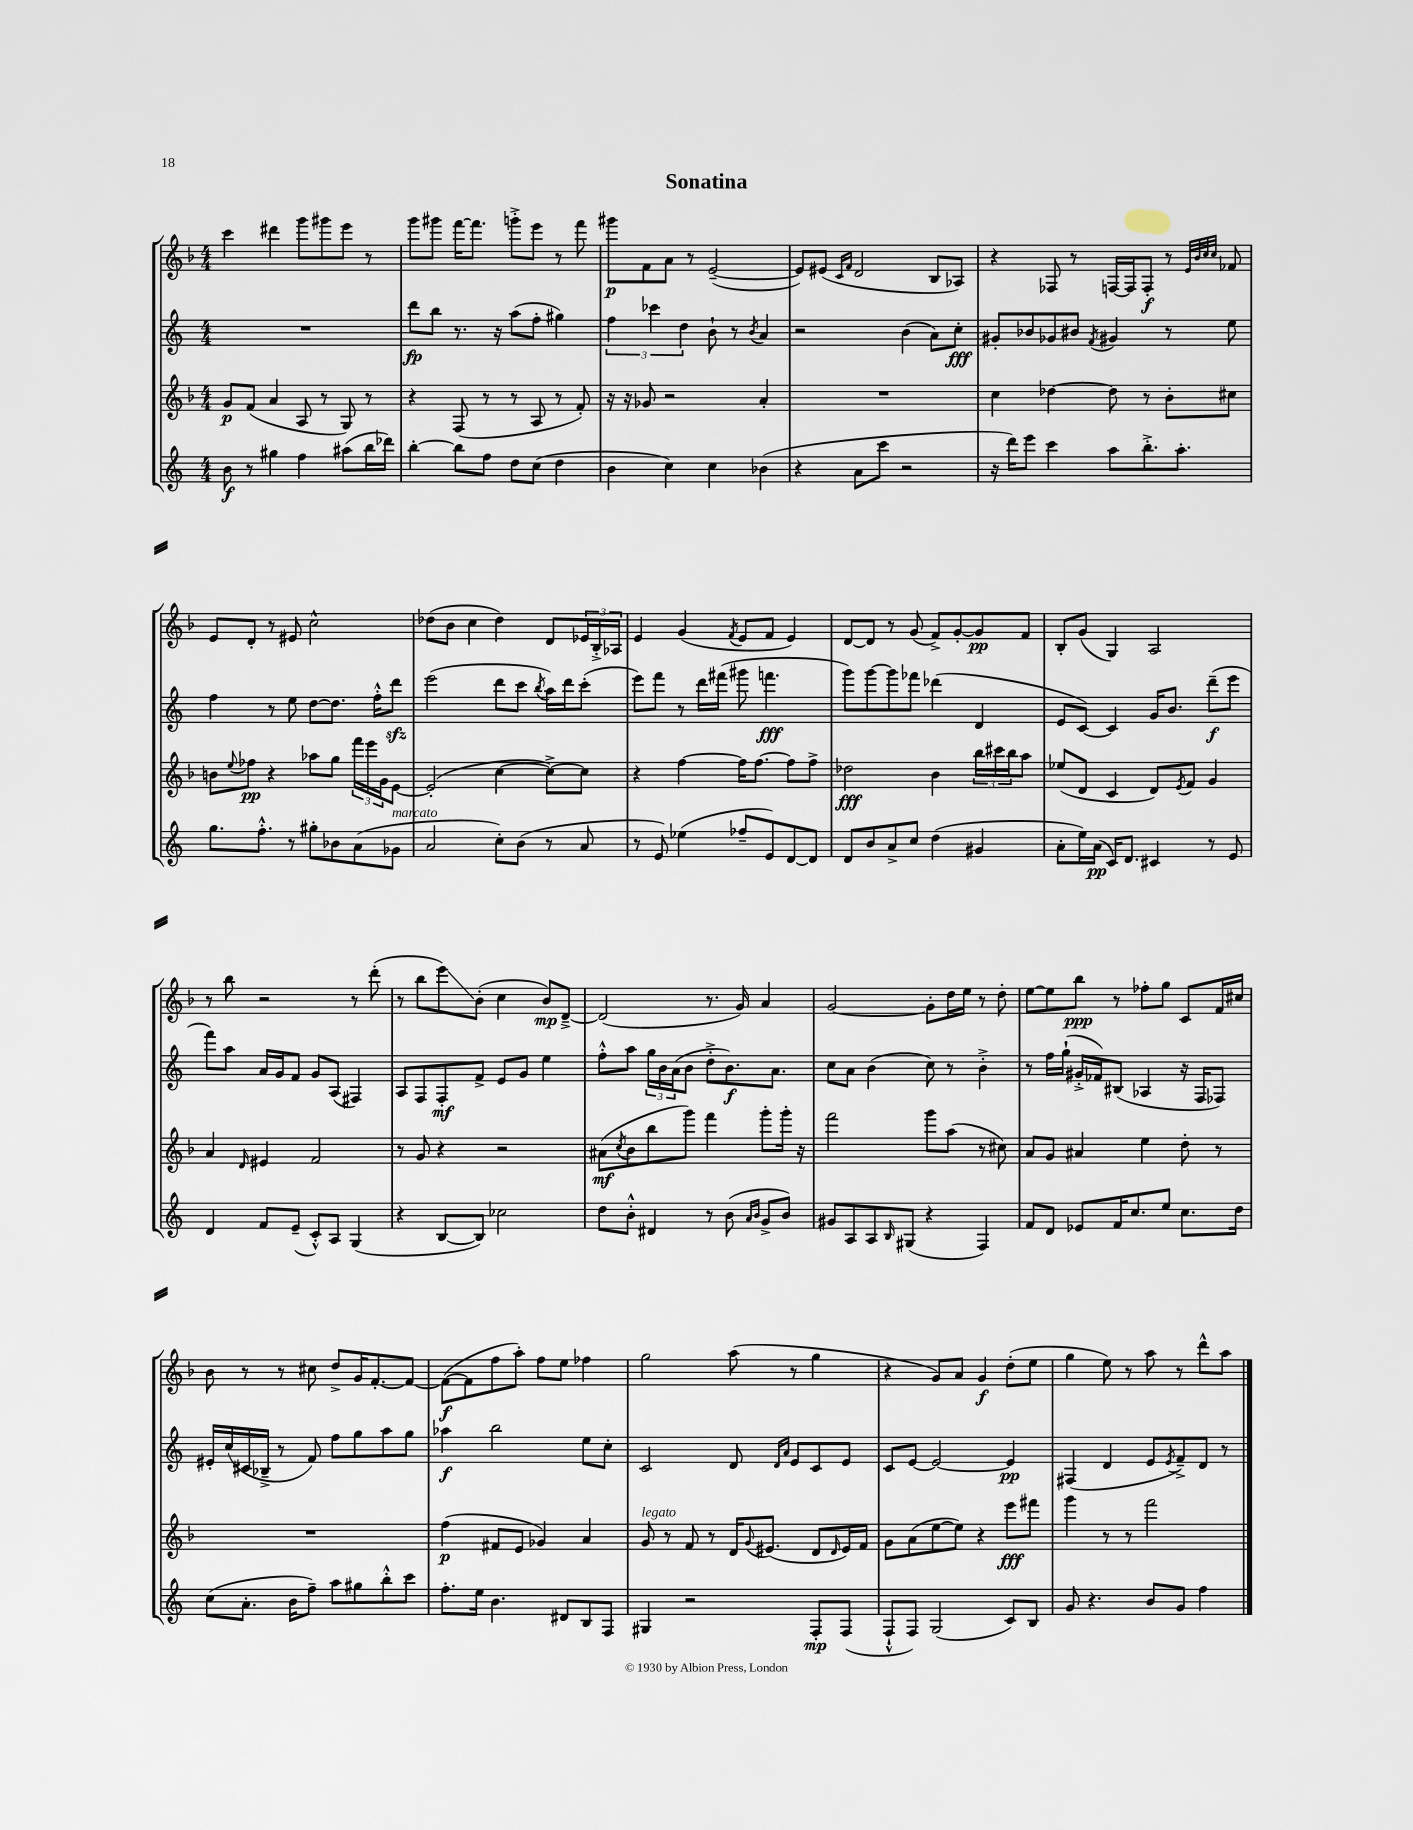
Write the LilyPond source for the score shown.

\header { title = "Sonatina" }
<<
\new StaffGroup <<
\new Staff = "s0" {
    \clef treble \key f \major \numericTimeSignature \time 4/4
    c'''4 dis'''4 g'''8 gis'''8 e'''8 r8 |
    g'''8 gis'''8 f'''16~ f'''8. g'''8-.-> e'''8 r8 f'''8 |
    gis'''8\p f'8 a'8 r8 e'2~--( |
    e'8) eis'8( \grace { c'16 f'16 } d'2 bes8 aes8) |
    r4 fes8 r8 f16~ f16 f8-.\f r8 \grace { e'32 bes'32 c''32 c''32 } fes'8 |
    e'8 d'8-. r8 eis'8 c''2-^ |
    des''8( bes'8 c''4 des''4) d'8 \tuplet 3/2 { ees'16 bes16-.-> aes16 } |
    e'4 g'4( \acciaccatura { f'8 } e'8 f'8 e'4) |
    d'8~ d'8 r8 g'8( f'8->) g'8~-. g'8\pp f'8 |
    bes8-. g'8( g4) a2 |
    r8 bes''8 r2 r8 d'''8-.( |
    r8 bes''8 e'''8\glissando) bes'8-.( c''4 bes'8\mp) d'8~---> |
    d'2( r8. g'16) a'4 |
    g'2~ g'8-. d''16 e''16 r8 d''8-. |
    e''8~ e''8 bes''8\ppp r8 fes''8-. g''8 c'8 f'16 cis''16 |
    bes'8 r8 r8 cis''8 d''8-> g'16 f'8.~-. f'8~ |
    f'8~\f( f'8 f''8 a''8-.) f''8 e''8 fes''4 |
    g''2 a''8( r8 g''4 |
    r4 g'8) a'8 g'4\f d''8-.( e''8 |
    g''4 e''8) r8 a''8 r8 d'''8-^ a''8 \bar "|." |
}
\new Staff = "s1" {
    \clef treble \key c \major \numericTimeSignature \time 4/4
    R1 |
    d'''8\fp b''8 r8. r16 a''8( f''8-. gis''4) |
    \tuplet 3/2 { f''4 ces'''4 d''4 } b'8-! r8 \acciaccatura { b'8 } a'4 |
    r2 b'4( a'8) c''8-.\fff |
    gis'8-. bes'8 ges'8 bis'8 \acciaccatura { f'8 } gis'4 r8 e''8 |
    f''4 r8 e''8 d''8~ d''8. f''16-.-^ d'''8\sfz |
    e'''2( d'''8 c'''8 \acciaccatura { b''8 } a''16) d'''16 c'''8-.( |
    e'''8) f'''8 r8 d'''16 fis'''16( gis'''8 f'''4.\fff |
    g'''8) g'''8~ g'''8 fes'''8 des'''4( d'4 |
    e'8 c'8~) c'4 g'16 b'8. d'''8--\f( e'''8 |
    f'''8) a''8 a'16 g'16 f'8 g'8 a8( fis4) |
    a8 f8 f8-.\mf f'8-> e'8 g'8 e''4 |
    f''8-.-^ a''8 \tuplet 3/2 { g''16 b'16 a'16( } b'8 d''8-.-> b'8.\f) a'8. |
    c''8 a'8 b'4( c''8) r8 b'4-.-> |
    r8 f''16 g''16-!( gis'16-.-> fes'16) bis8( aes4 r16 f16 fes8) |
    eis'16-. c''16( cis'16 bes16---> r8 f'8) f''8 g''8 a''8 g''8 |
    aes''4\f b''2 e''8 c''8-. |
    c'2 d'8 \grace { d'16 a'16 } e'8 c'8 e'8 |
    c'8 e'8~ e'2~ e'4\pp |
    fis4( d'4 e'8 \acciaccatura { e'8 } f'8--->) d'8 r8 \bar "|." |
}
\new Staff = "s2" {
    \clef treble \key f \major \numericTimeSignature \time 4/4
    g'8\p f'8( a'4 a8 r8 g8) r8 |
    r4 f8( r8 r8 a8 r8 f'8-.) |
    r16 r16 ges'8 r2 a'4-. |
    R1 |
    c''4 des''4~ des''8 r8 bes'8-. cis''8 |
    b'8 \appoggiatura { e''8 } fes''8\pp r4 aes''8 g''8 \tuplet 3/2 { f'''16 e'''16 g'16 } e'8~ |
    e'2-.( c''4~ c''8~->) c''8 |
    r4 f''4~ f''16 f''8.~ f''8 f''8-> |
    des''2\fff bes'4 \tuplet 3/2 { bes''16 cis'''16 bes''16 } a''8 |
    ees''8( d'8 c'4 d'8) \acciaccatura { e'8 } f'8 g'4 |
    a'4 \grace { d'16 } eis'4 f'2 |
    r8 g'8 r4 r2 |
    ais'8\mf( \acciaccatura { c''8 } bes'8 bes''8 g'''8) f'''4 g'''8-. g'''16-. r16 |
    f'''2 g'''8 a''8( r8 cis''8) |
    a'8 g'8 ais'4 e''4 d''8-. r8 |
    R1 |
    f''4\p( fis'8 e'8 ges'4) a'4 |
    g'8^\markup { \italic "legato" } r8 f'8 r8 d'16 \appoggiatura { g'8 } eis'8.( d'8 \grace { d'16 } eis'16) f'16 |
    g'8 a'8( e''8~ e''8) r4 e'''8\fff fis'''8 |
    g'''4 r8 r8 f'''2 \bar "|." |
}
\new Staff = "s3" {
    \clef treble \key c \major \numericTimeSignature \time 4/4
    b'8\f r8 gis''4 f''4 ais''8( b''16 des'''16) |
    b''4~-. b''8 f''8 d''8 c''8( d''4 |
    b'4 c''4) c''4 bes'4( |
    r4 a'8 c'''8 r2 |
    r16 d'''16) e'''8 c'''4 a''8 b''8.-.-> a''8.-. |
    g''8. f''8.-.-^ r8 gis''8-. bes'8 a'8( ges'8^\markup { \italic "marcato" } |
    a'2 c''8-.) b'8( r8 a'8 |
    r8 e'8) ees''4( fes''8-- e'8) d'8~ d'8 |
    d'8 b'8 a'8-> c''8 d''4( gis'4 |
    a'8-. e''16) a'16\pp( c'16) d'8. cis'4 r8 e'8 |
    d'4 f'8 e'8--( c'8-.-^) a8 g4( |
    r4 b8~ b8) ces''2 |
    d''8 b'8-.-^ dis'4 r8 b'8( \grace { a'16 b'16 } g'8-> b'8) |
    gis'8 a8 a8 \grace { b16 } gis8( r4 f4) |
    f'8 d'8 ees'8 f'16 c''8. e''8 c''8. d''16 |
    c''8( a'8.-. b'16 f''8--) a''8 gis''8 b''8-.-^ c'''8 |
    f''8.-. e''16 b'4. dis'8 b8 f8 |
    gis4 r2 f8-.\mp f8( |
    f8-!-^ f8) g2( c'8) b8 |
    g'8 r4. b'8 g'8 f''4 \bar "|." |
}
>>
>>
\layout { \context { \Score \remove "Bar_number_engraver" } }
